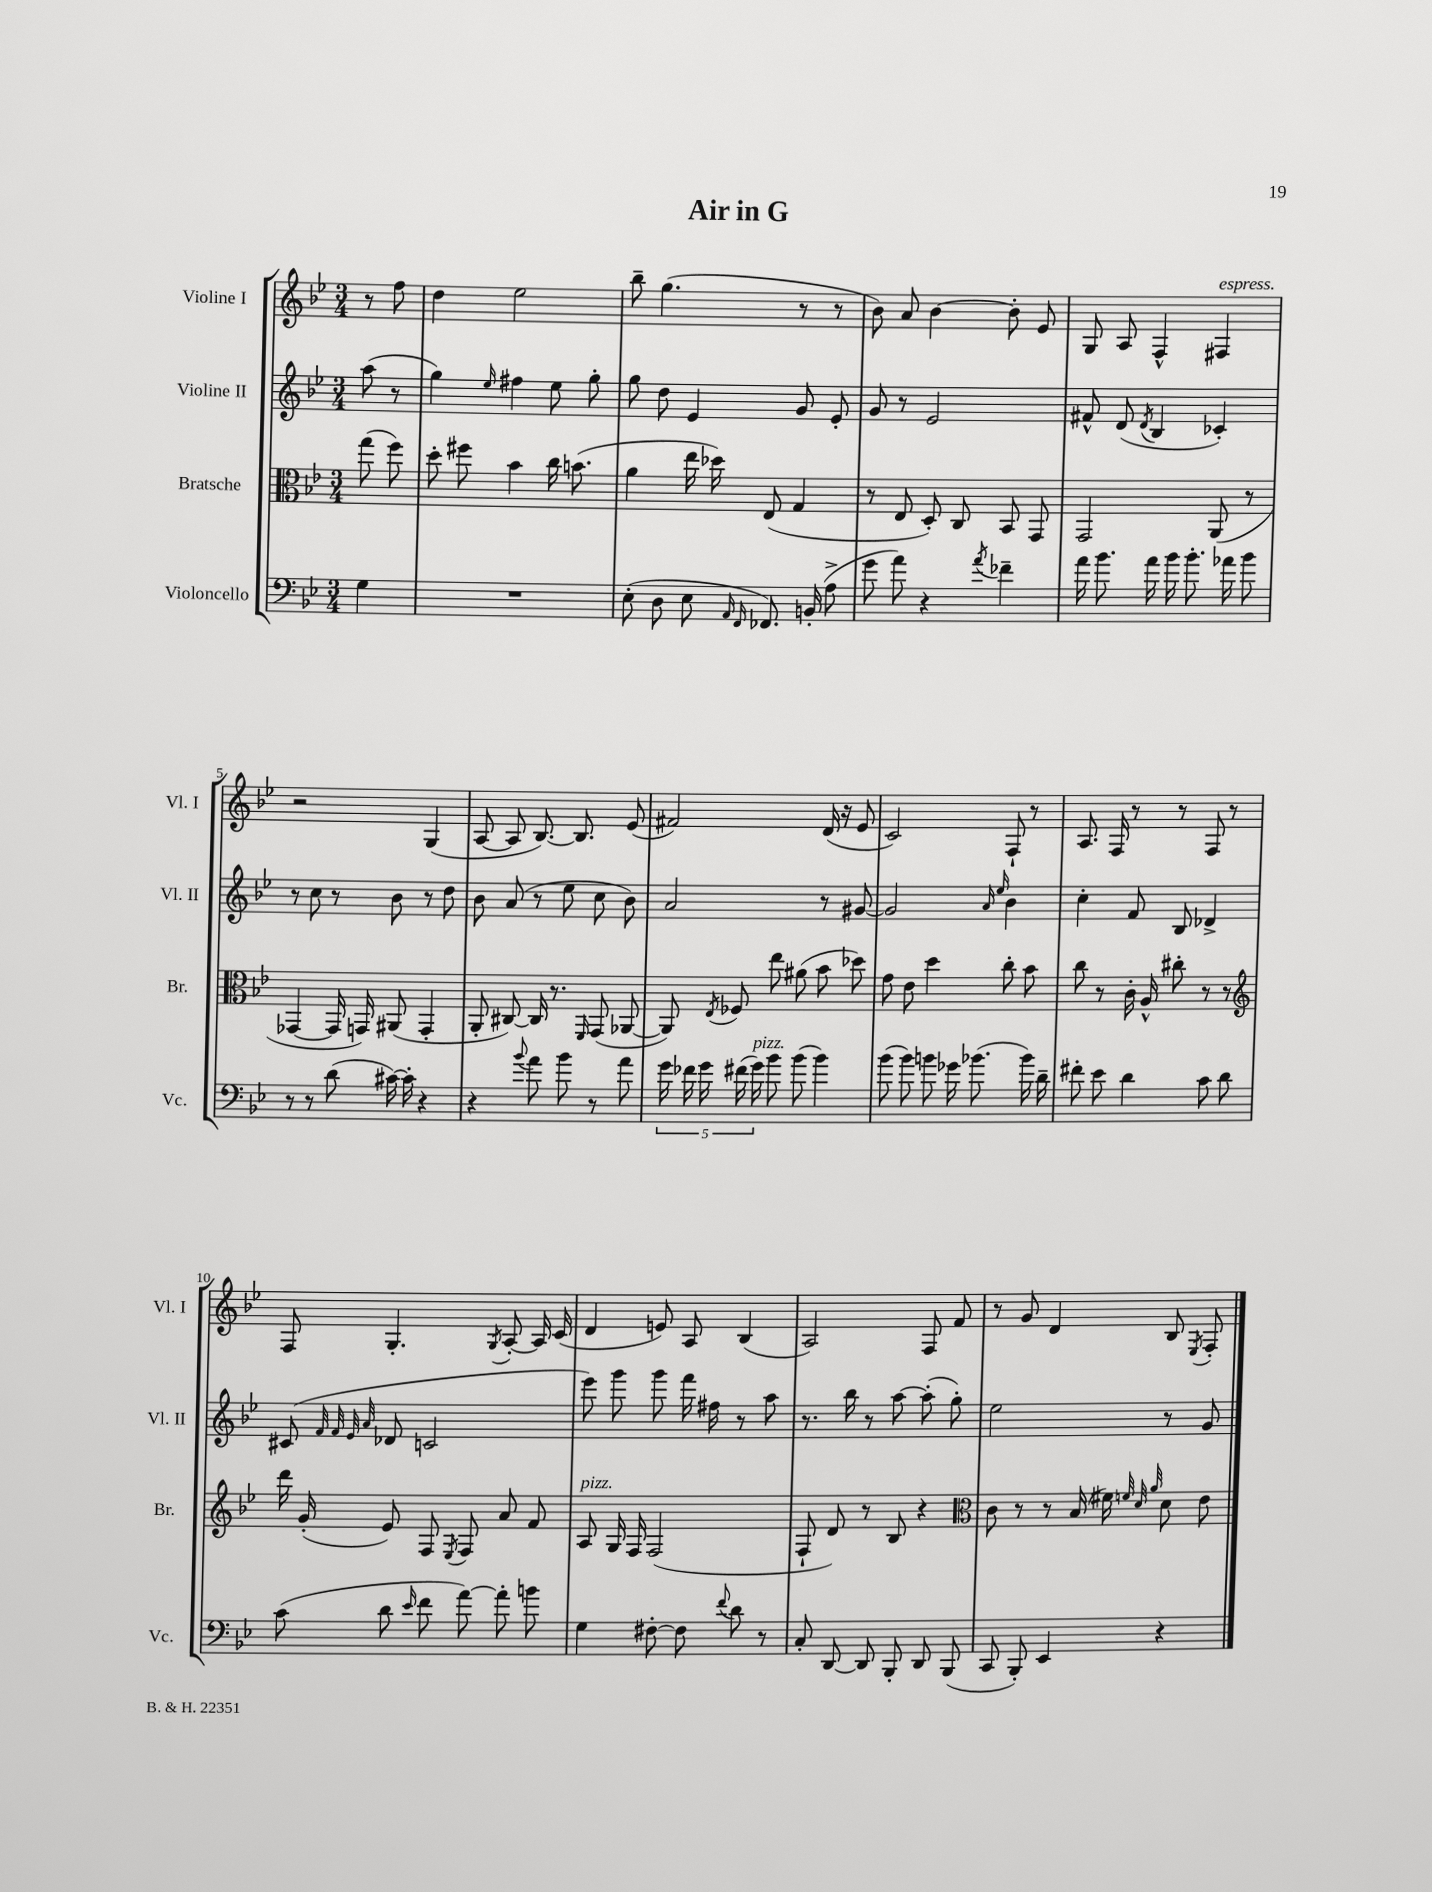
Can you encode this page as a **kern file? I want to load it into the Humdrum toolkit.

**kern	**kern	**kern	**kern
*part4	*part3	*part2	*part1
*staff4	*staff3	*staff2	*staff1
*I"Violoncello	*I"Bratsche	*I"Violine II	*I"Violine I
*I'Vc.	*I'Br.	*I'Vl. II	*I'Vl. I
*clefF4	*clefC3	*clefG2	*clefG2
*k[b-e-]	*k[b-e-]	*k[b-e-]	*k[b-e-]
*M3/4	*M3/4	*M3/4	*M3/4
=	=	=	=
4G\	(8gg\	(8aa\	8r
.	8ff\)	8r	8ff\
=1	=1	=1	=1
2.r	8dd'\	4gg\)	4dd\
.	8ff#X\	.	.
.	.	16qqee-/	.
.	4b-\	4ff#X\	2ee-\
.	16cc\	8ee-\	.
.	(8.bn\	.	.
.	.	8gg'\	.
=2	=2	=2	=2
(8E-'\	4a\	8gg\	8bb-~\
8D\	.	8dd\	(4.gg\
8E-\	16ee-\	4e-/	.
.	16dd-X\)	.	.
16qqAA/	.	.	.
16qqFF/	.	.	.
8.FF-X/)	(8E-/	.	.
.	4G/	8g/	8r
(16BBn'/	.	.	.
8A^\	.	8e-'/	8r
=3	=3	=3	=3
8g\	8r	8g/	8b-\)
8a\)	8E-/	8r	8a/
4r	8D'/)	2e-/	[4b-\
.	8C/	.	.
8qa/	.	.	.
4f-X~\	8BB-/	.	8b-'\]
.	8GG/	.	8e-/
=4	=4	=4	=4
16a\	2GG/	8f#X^^/	8G/
8.b-\	.	.	.
.	.	(8d/	8A/
.	.	8qd/	.
16a\	.	4B-/	4F^^/
16b-\	.	.	.
8.b-'\	.	.	.
!	!	!	!LO:TX:a:i:t=espress.
.	(8AA/	4c-X'/)	4F#X/
16a-X\	.	.	.
8b-\	8r	.	.
!!LO:LB:g=z
=5	=5	=5	=5
8r	[4GG-X/	8r	2r
8r	.	8cc\	.
(8d\	16GG-/]	8r	.
.	16GGn/)	.	.
[16c#X\)	(8AA#X/	8b-\	.
16c#'\]	.	.	.
4r	4GG'/	8r	(4G/
.	.	8dd\	.
=6	=6	=6	=6
4r	8AA'/	8b-\	[8A/
.	[8C#X/)	(8a/	8A/]
8qqb-/	.	.	.
8a\	16C#/]	8r	[8.B-/)
.	8.r	.	.
8b-\	.	8ee-\	.
.	.	.	8.B-/]
.	16qqFF/	.	.
8r	(8GG/	8cc\	.
8a\	[8AA-X/	8b-\)	(8e-/
=7	=7	=7	=7
20g\	8AA-/])	2a/	2f#X/)
20f-X\	.	.	.
20g\	.	.	.
.	8qE-/	.	.
.	8F-X/	.	.
(20f#X\	.	.	.
!LO:TX:a:i:t=pizz.	!	!	!
20g\)	.	.	.
8b-\	8ee-\	.	.
(8b-\	(8a#X\	.	.
4b-\)	8b-\	8r	(16d/
.	.	.	16r
.	8dd-X\)	[8g#X/	8e-/
=8	=8	=8	=8
(8b-\	8g\	2g#/]	2c/)
8b-\)	8e-\	.	.
8bn\	4dd\	.	.
16g-X\	.	.	.
(8.b-X\	.	.	.
.	.	16qqa/	.
.	.	16qqee-/	.
.	8cc'\	4b-\	8F`/
16b-\)	8b-\	.	8r
16d~\	.	.	.
=9	=9	=9	=9
8f#X'\	8cc\	4cc'\	8.A/
8e-\	8r	.	.
.	.	.	16F/
4d\	16c'\	8f/	8r
.	16A^^/	.	.
.	8cc#X'\	8B-/	8r
8c\	8r	4d-X^/	8F/
8d\	8r	.	8r
!!LO:LB:g=z
=10	=10	=10	=10
*	*clefG2	*	*
(8c\	16ddd\	(8c#X/	8F/
.	(16g'/	.	.
.	.	32qqf/	.
.	.	32qqf/	.
.	.	32qqe-/	.
.	.	32qqa/	.
8d\	8e-/)	8d-X/	4.G'/
16qqe-/	.	.	.
8f\	8F/	2cn/	.
.	8qE-/	.	.
[8a\)	8F/	.	.
.	.	.	8qG/
8a'\]	8a/	.	[8A'/
8bn\	8f/	.	16A/]
.	.	.	(16c/
=11	=11	=11	=11
!	!LO:TX:a:i:t=pizz.	!	!
4G\	8A/	8eee-\)	4d/
.	16G/	8ggg\	.
.	16F/	.	.
[8F#X'\	(2F/	8ggg\	8en/)
8F#\]	.	16fff\	8A/
.	.	16ff#X\	.
8qqf/	.	.	.
8d\	.	8r	(4B-/
8r	.	8aa\	.
=12	=12	=12	=12
8C'/	8F`/	8.r	2A/)
[8DD/	8d/)	.	.
.	.	16bb-\	.
8DD/]	8r	8r	.
8BBB-'/	8B-/	[8aa\	.
8DD/	4r	(8aa'\]	8F/
(8BBB-/	.	8gg'\)	8f/
=13	=13	=13	=13
*	*clefC3	*	*
8CC/	8c\	2ee-\	8r
8BBB-'/)	8r	.	8g/
4EE-/	8r	.	4d/
.	(16B-/	.	.
.	16f#X\)	.	.
.	32qqfn/	.	.
.	32qqd/	.	.
.	32qqa/	.	.
4r	8d\	8r	8B-/
.	.	.	8qE-/
.	8e-\	8g/	8F'/
==	==	==	==
*-	*-	*-	*-
